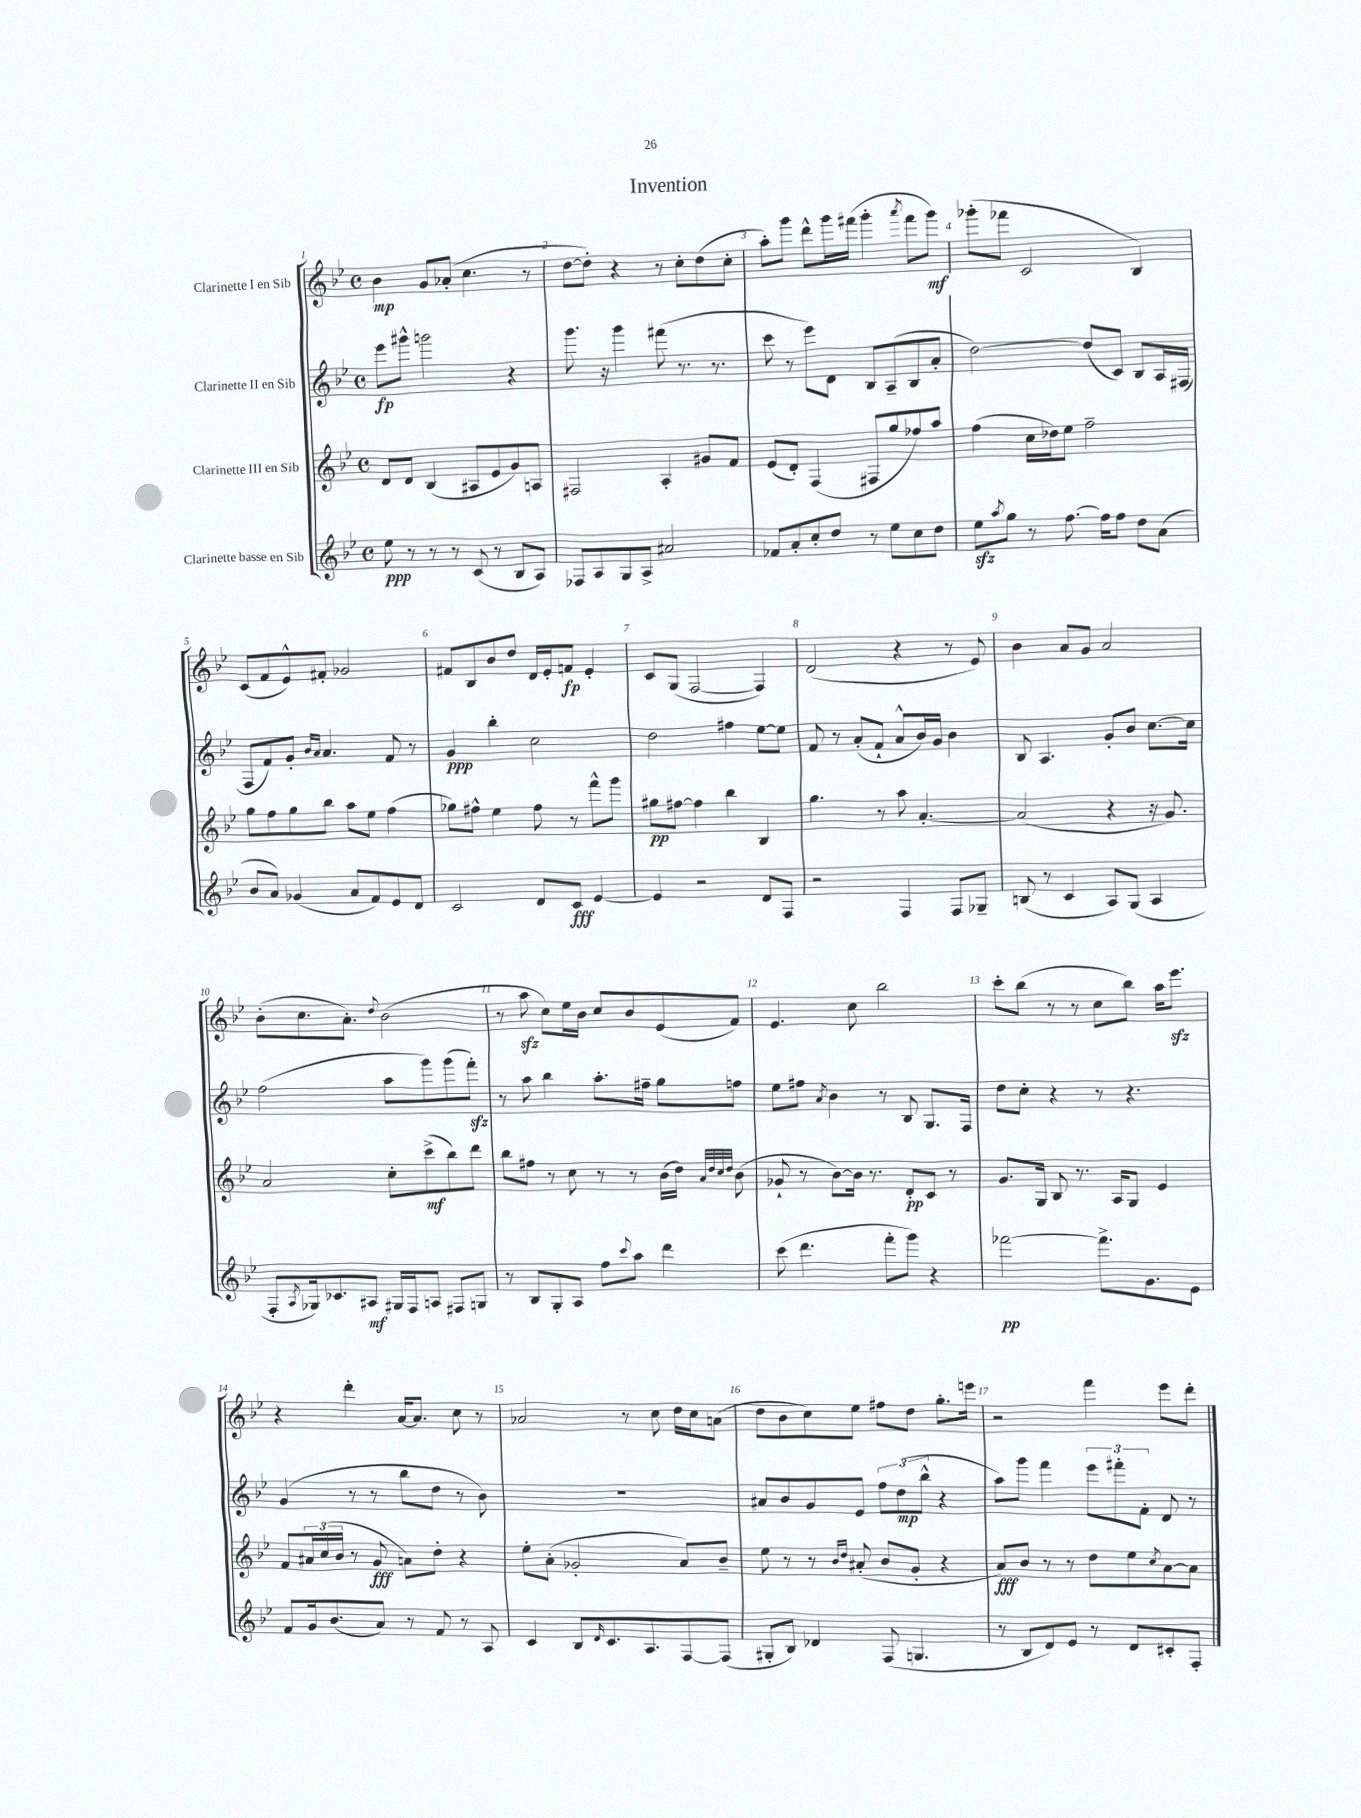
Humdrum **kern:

**kern	**dynam	**kern	**dynam	**kern	**dynam	**kern	**dynam
*part4	*part4	*part3	*part3	*part2	*part2	*part1	*part1
*staff4	*staff4	*staff3	*staff3	*staff2	*staff2	*staff1	*staff1
*I"Clarinette basse en Sib	*	*I"Clarinette III en Sib	*	*I"Clarinette II en Sib	*	*I"Clarinette I en Sib	*
*clefG2	*	*clefG2	*	*clefG2	*	*clefG2	*
*k[b-e-]	*	*k[b-e-]	*	*k[b-e-]	*	*k[b-e-]	*
*M4/4	*	*M4/4	*	*M4/4	*	*M4/4	*
*met(c)	*	*met(c)	*	*met(c)	*	*met(c)	*
=1	=1	=1	=1	=1	=1	=1	=1
8ee-\	ppp	8d/L	.	8eee-\L	fp	4b-\	mp
8r	.	8d/J	.	8ggg#X^^\J	.	.	.
8r	.	(4B-/	.	2gggn\	.	8g/L	.
8r	.	.	.	.	.	(8a-X'/J	.
(8c/	.	8A#X/L	.	.	.	4.cc\	.
8r	.	8e-/	.	.	.	.	.
8B-/L	.	8g/)	.	4r	.	.	.
8A/J)	.	8An/J	.	.	.	8r	.
=2	=2	=2	=2	=2	=2	=2	=2
8F-X/L	.	2F#X/	.	8.ggg\	.	[8dd\L	.
8A/	.	.	.	.	.	8dd'\J])	.
.	.	.	.	16r	.	.	.
8G/	.	.	.	4ggg\	.	4r	.
8A^/J	.	.	.	.	.	.	.
2a#X/	.	4A'/	.	(8fff#X\	.	8r	.
.	.	.	.	8.r	.	8cc'\L	.
.	.	8g#X/L	.	.	.	(8dd\	.
.	.	.	.	8.r	.	.	.
.	.	8f/J	.	.	.	8cc'\J	.
=3	=3	=3	=3	=3	=3	=3	=3
8f-X/L	.	(8e-/L	.	8ccc\	.	8aa'\L)	.
8a'/	.	8d'/J)	.	8r	.	8ggg\J	.
8cc'/	.	(4F/	.	8eee-\L)	.	8ddd^^\L	.
8dd/J	.	.	.	8d\J	.	16ggg\L	.
.	.	.	.	.	.	(16fff#X\JJ	.
8r	.	8F#X/L	.	8B-/L	.	4ggg'\	.
8ee-\L	.	8gg/	.	(8A~/	.	.	.
.	.	.	.	.	.	8qaaa/	.
8cc\	.	8ff-X/)	.	8B-/	.	8fff#\L	.
8dd\J	.	8aa/J	.	8a'/J	.	8ggg\J)	mf
=4	=4	=4	=4	=4	=4	=4	=4
8ee-zz\L	.	(4ff\	.	[2dd\)	.	(8ggg-X'\L	.
8qaa/	.	.	.	.	.	.	.
8gg\J	.	.	.	.	.	8fff-X\J	.
8r	.	16cc\LL	.	.	.	2c/	.
.	.	16dd-X\J)	.	.	.	.	.
[8.ff\	.	8ee-\J	.	.	.	.	.
.	.	2ff~\	.	(8dd/L]	.	.	.
16ff\KL]	.	.	.	.	.	.	.
8ff\J	.	.	.	8c/J)	.	.	.
8dd\L	.	.	.	8B-/L	.	4B-/)	.
(8a\J	.	.	.	16A/L	.	.	.
.	.	.	.	(16F#X/JJ	.	.	.
!!LO:LB:g=z
=5	=5	=5	=5	=5	=5	=5	=5
8b-/L	.	8gg\L	.	8F/L	.	(8c/L	.
8a/J)	.	8ff\	.	8f/)	.	8f/	.
(4g-X/	.	8gg\	.	8g'/J	.	8e-^^/)	.
.	.	.	.	16qqb-/LL	.	.	.
.	.	.	.	16qqa/JJ	.	.	.
.	.	8bb-\J	.	4.a/	.	8f#X'/J	.
8a/L	.	8aa\L	.	.	.	2g-X/	.
8f/)	.	8ee-\J	.	.	.	.	.
8e-/	.	(4ff\	.	8f/	.	.	.
8d/J	.	.	.	8r	.	.	.
=6	=6	=6	=6	=6	=6	=6	=6
2c/	.	8gg-X\L)	.	4g/	ppp	8f#X/L	.
.	.	8ff#X^^\J	.	.	.	8B-/	.
.	.	4ee-\	.	4bb-'\	.	8b-/	.
.	.	.	.	.	.	8dd/J	.
8d/L	.	8ff#\	.	2cc\	.	16d/LL	.
.	.	.	.	.	.	16e-'/J	.
8c/J	fff	8r	.	.	.	8fn/J	fp
[4e-/	.	8fff^^\L	.	.	.	4e-'/	.
.	.	8ggg\J	.	.	.	.	.
=7	=7	=7	=7	=7	=7	=7	=7
4e-/]	.	8gg#X\L	pp	2dd\	.	8c/L	.
.	.	[8ff#X\J	.	.	.	(8G/J	.
2r	.	4ff#\]	.	.	.	[2F/	.
.	.	4bb-\	.	4ff#X\	.	.	.
8d/L	.	4B-/	.	[8ee-\L	.	4F/])	.
8F/J	.	.	.	8ee-\J]	.	.	.
=8	=8	=8	=8	=8	=8	=8	=8
2r	.	4.gg\	.	8f/	.	(2d/	.
.	.	.	.	8r	.	.	.
.	.	.	.	(8a'/L	.	.	.
.	.	8r	.	8f`/J	.	.	.
4F/	.	8aa\	.	8a^^/L	.	4r	.
.	.	[4.a'/	.	16b-/L)	.	.	.
.	.	.	.	16g/JJ	.	.	.
8F/L	.	.	.	4b-\	.	8r	.
8G-X~/J	.	.	.	.	.	8e-/)	.
=9	=9	=9	=9	=9	=9	=9	=9
(8Bn/	.	(2a/]	.	8B-/	.	4b-\	.
8r	.	.	.	4.A/	.	.	.
4c/	.	.	.	.	.	8a/L	.
.	.	.	.	.	.	8g/J	.
8A/L)	.	4r	.	8g'/L	.	2a/	.
(8G/J	.	.	.	8b-/J	.	.	.
4A/	.	16r	.	[8.cc\L	.	.	.
.	.	8.g/)	.	.	.	.	.
.	.	.	.	16cc\Jk]	.	.	.
!!LO:LB:g=z
=10	=10	=10	=10	=10	=10	=10	=10
8F'/L	.	2a/	.	(2ff\	.	(8b-'\L	.
8qA/	.	.	.	.	.	.	.
16G-X/k)	.	.	.	.	.	8.cc\	.
8.c-X/	.	.	.	.	.	.	.
.	.	.	.	.	.	8.a'\J)	.
8A#X/J	mf	.	.	.	.	.	.
.	.	.	.	.	.	8qqdd/	.
16G#X/LL	.	8cc'\L	.	8aa\L	.	(2b-\	.
16F/J	.	.	.	.	.	.	.
8An/J	.	(8ccc^\	mf	8ggg\)	.	.	.
8F#X/L	.	8bb-\)	.	(8ggg\	.	.	.
8Gn/J	.	8ddd\J	.	8fffzz'\J)	.	.	.
=11	=11	=11	=11	=11	=11	=11	=11
8r	.	8bb-\L	.	8r	.	8r	.
8B-/L	.	8ff#X\J	.	8aa\	.	8aazz\	.
8G'/	.	8r	.	4bb-\	.	8cc\L)	.
8A/J	.	8cc\	.	.	.	16ee-\L	.
.	.	.	.	.	.	16b-\JJ	.
8ff\L	.	8r	.	8.aa'\L	.	8cc/L	.
8qqccc/	.	.	.	.	.	.	.
8aa\J	.	8r	.	.	.	8b-/	.
.	.	.	.	16ff#X~\Jk	.	.	.
4ddd\	.	(16b-\LL	.	8gg\L	.	(8e-/	.
.	.	16dd\JJ)	.	.	.	.	.
.	.	32qqa/LLL	.	.	.	.	.
.	.	32qqdd/	.	.	.	.	.
.	.	32qqcc/	.	.	.	.	.
.	.	32qqdd/JJJ	.	.	.	.	.
.	.	(8b-\	.	8ffn\J	.	8f/J)	.
=12	=12	=12	=12	=12	=12	=12	=12
(8ccc\	.	8g-X`/	.	8ee-\L	.	4.e-/	.
4.ddd\	.	8r	.	8ff#X\J	.	.	.
.	.	.	.	8qa/	.	.	.
.	.	[8b-\L)	.	4b-\	.	.	.
.	.	16b-\Jk]	.	.	.	8cc\	.
.	.	8.r	.	.	.	.	.
8fff'\L	.	.	.	8r	.	2bb-\	.
8ggg\J)	.	8d'/L	pp	8B-/	.	.	.
4r	.	8c/J	.	8.G/L	.	.	.
.	.	8r	.	.	.	.	.
.	.	.	.	16F/Jk	.	.	.
=13	=13	=13	=13	=13	=13	=13	=13
[2fff-X\	pp	8.g/L	.	8dd\L	.	8ccc'\L	.
.	.	.	.	8cc'\J	.	(8bb-\J	.
.	.	16G/Jk	.	.	.	.	.
.	.	8B-/	.	4r	.	8r	.
.	.	8.r	.	.	.	8r	.
8.fff-^\L]	.	.	.	8r	.	8cc\L	.
.	.	16A/KL	.	.	.	.	.
.	.	8G/J	.	4.r	.	8bb-\J)	.
8.g\	.	.	.	.	.	.	.
.	.	4e-/	.	.	.	16aa\KL	.
.	.	.	.	.	.	8.eee-zz\J	.
8e-\J	.	.	.	.	.	.	.
!!LO:LB:g=z
=14	=14	=14	=14	=14	=14	=14	=14
8f/L	.	8f/L	.	(4g/	.	4r	.
16g/k	.	24a#X/L	.	.	.	.	.
.	.	(24cc/	.	.	.	.	.
(8.b-/	.	.	.	.	.	.	.
.	.	24b-/JJ	.	.	.	.	.
.	.	8r	.	8r	.	4ddd'\	.
8a/J)	.	8g/	fff	8r	.	.	.
8r	.	8an\L)	.	8bb-\L	.	[16a/KL	.
.	.	.	.	.	.	8.a/J]	.
8f/	.	8dd'\J	.	8dd\J	.	.	.
8r	.	4r	.	8r	.	8cc\	.
8A/	.	.	.	8b-\)	.	8r	.
=15	=15	=15	=15	=15	=15	=15	=15
4c/	.	8ee-'\L	.	1r	.	2a-X/	.
.	.	(8a'\J	.	.	.	.	.
8B-/L	.	2g-X'/	.	.	.	.	.
16qqd/	.	.	.	.	.	.	.
8.c/	.	.	.	.	.	.	.
.	.	.	.	.	.	8r	.
8.A/	.	.	.	.	.	.	.
.	.	.	.	.	.	8cc\	.
[8F/	.	8a/L)	.	.	.	16dd\LL	.
.	.	.	.	.	.	16cc\J	.
(8F/J]	.	8b-~/J	.	.	.	(8an\J	.
=16	=16	=16	=16	=16	=16	=16	=16
8G#X'/L	.	8ee-\	.	8a#X/L	.	8dd\L	.
8B-/J)	.	8r	.	8b-/	.	8b-\	.
4d-X/	.	8r	.	8g/	.	8cc\)	.
.	.	16qqb-/LL	.	.	.	.	.
.	.	16qqdd/JJ	.	.	.	.	.
.	.	(8a#X'/	.	8e-/J	.	8ee-\J	.
(8F/	.	8b-/L	.	12ff\L	.	8ff#X\L	.
.	.	.	.	(12dd\	mp	.	.
4.Gn/	.	8g'/J	.	.	.	8dd\J	.
.	.	.	.	12bb-^^\J	.	.	.
.	.	4r	.	4r	.	8.gg'\L	.
.	.	.	.	.	.	16eeen\Jk	.
=17	=17	=17	=17	=17	=17	=17	=17
8r	.	8a/L)	fff	8aa\L)	.	2r	.
8B-/L	.	8b-/J	.	8ggg\J	.	.	.
8d/)	.	8r	.	4fff\	.	.	.
8e-/J	.	8r	.	.	.	.	.
8r	.	8dd\L	.	12eee-\L	.	4fff\	.
.	.	.	.	12fff#X'\	.	.	.
8d/L	.	8ee-\	.	.	.	.	.
.	.	.	.	12f'\J	.	.	.
.	.	8qcc/	.	.	.	.	.
8c#X'/	.	[8a\	.	8d/	.	8eee-\L	.
8F'/J	.	8a\J]	.	8r	.	8ddd'\J	.
==	==	==	==	==	==	==	==
*-	*-	*-	*-	*-	*-	*-	*-
